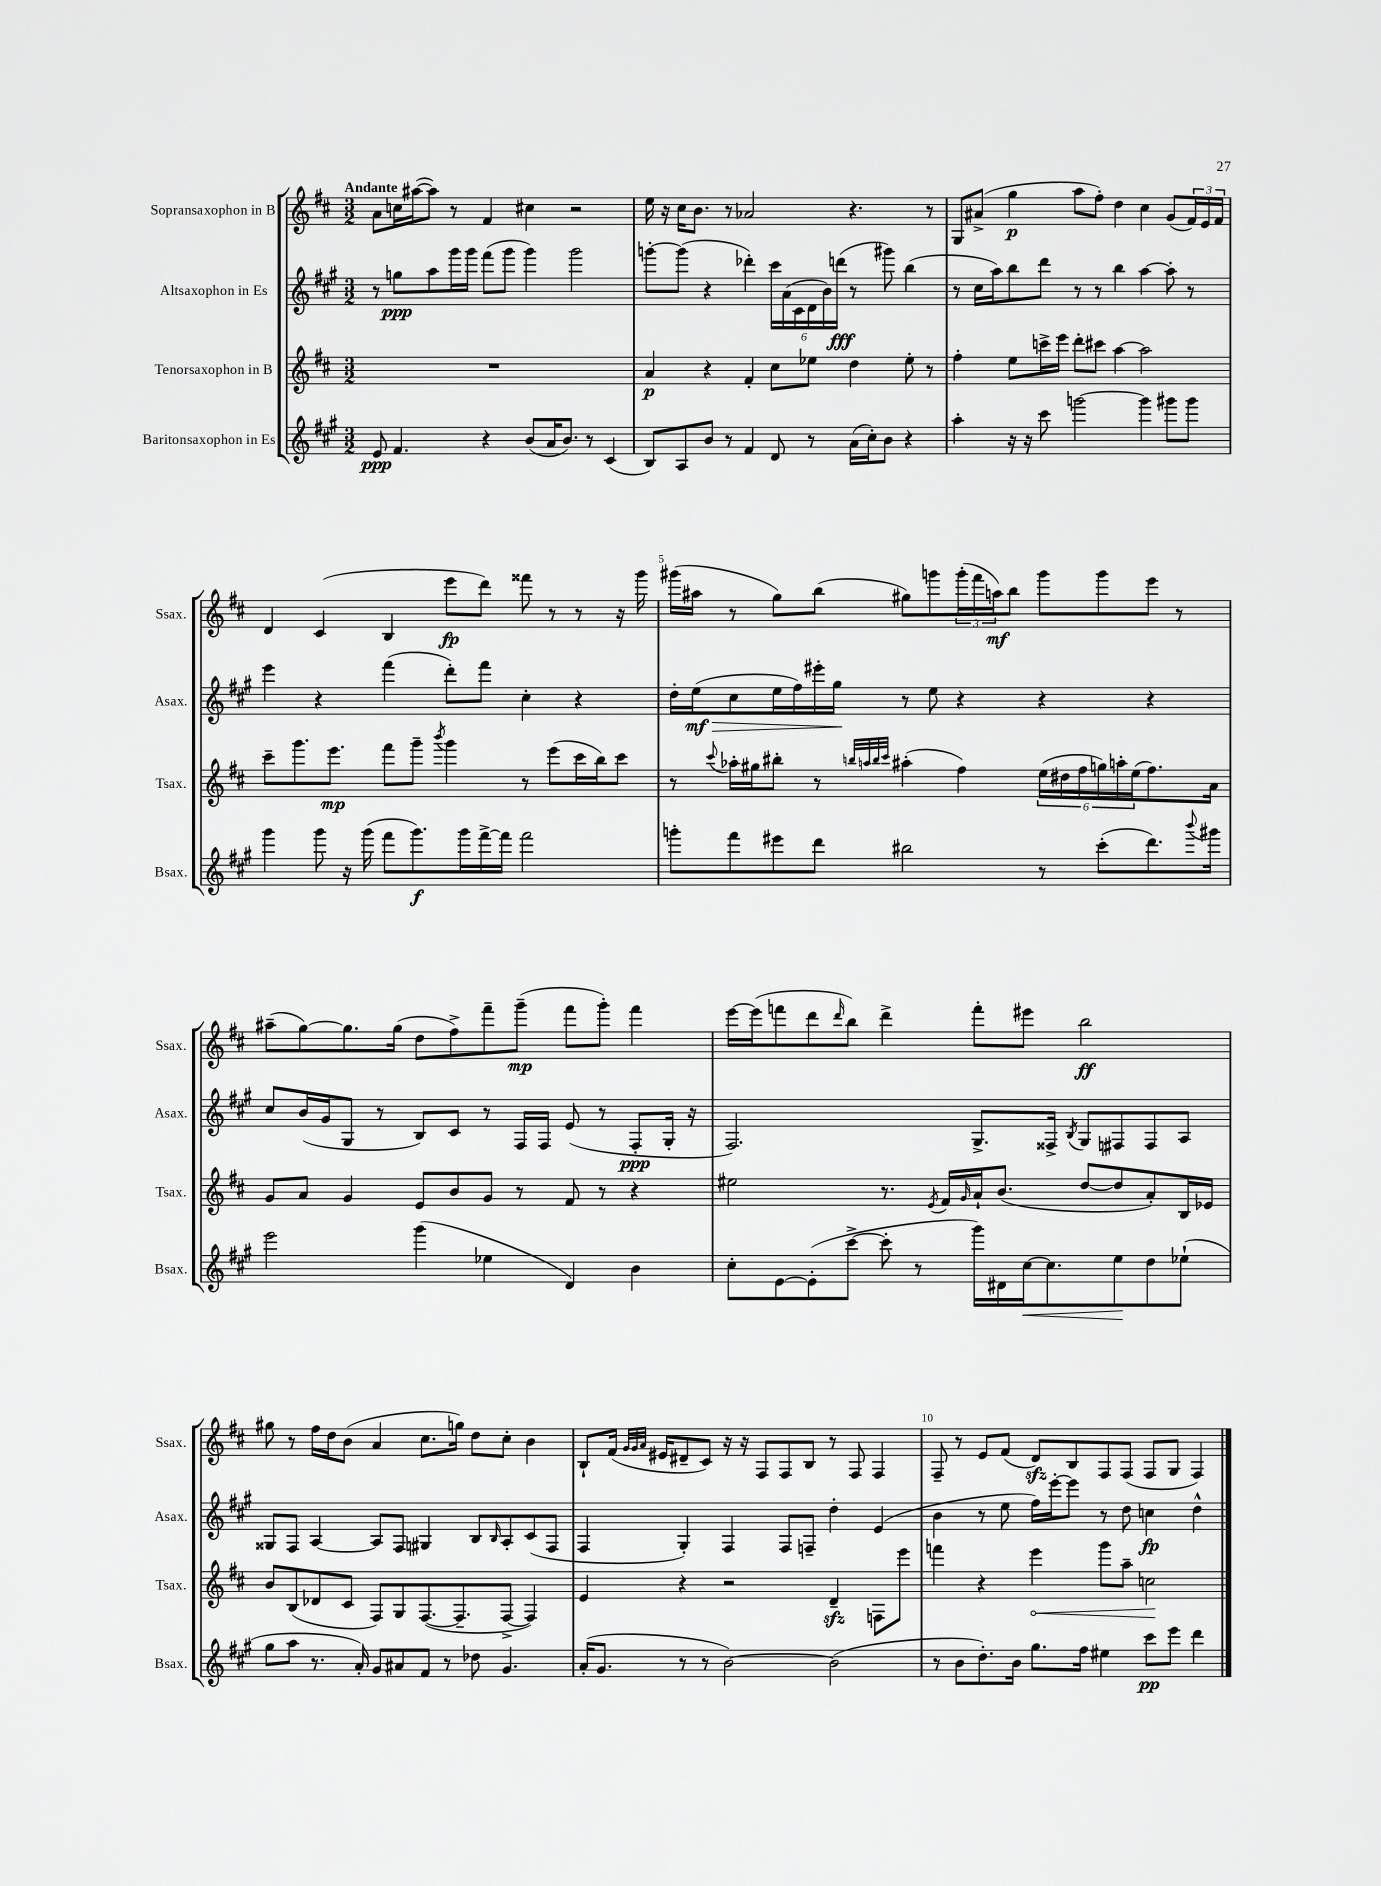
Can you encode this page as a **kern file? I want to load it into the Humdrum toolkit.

**kern	**kern	**kern	**kern
*staff4	*staff3	*staff2	*staff1
*clefG2	*clefG2	*clefG2	*clefG2
*k[f#c#g#]	*k[f#c#]	*k[f#c#g#]	*k[f#c#]
*M3/2	*M3/2	*M3/2	*M3/2
8e	1.r	8r	8a
4.f#	.	8gg	16cc
.	.	.	([16aa#
.	.	8aa	8aa#])
.	.	16ggg#	8r
.	.	16ggg#	.
4r	.	(8fff#	4f#
.	.	8ggg#	.
(8b	.	4ggg#)	4cc#
16a	.	.	.
8.b)	.	.	.
.	.	2ggg#	2r
8r	.	.	.
(4c#	.	.	.
=	=	=	=
8B)	4a	[8ggg'	16ee
.	.	.	16r
8A	.	(8ggg]	16cc#
.	.	.	8.b
8b	4r	4r	.
8r	.	.	8r
4f#	4f#'	4ddd-')	2a-
8d	8cc#	24ccc#	.
.	.	(24a	.
.	.	24c#	.
8r	8ee-	24d	.
.	.	24b)	.
.	.	(24ddd	.
(16a	4dd	8r	4.r
16cc#')	.	.	.
8b	.	8ggg#)	.
4r	8ee-'	(4bb	.
.	8r	.	8r
=	=	=	=
4aa'	4ff#'	8r	8G
.	.	16cc#	(8a#^
.	.	16aa)	.
16r	8ee	8bb	4gg
16r	.	.	.
8ccc#	16ccc^	8ddd	.
.	16eee	.	.
[2ggg	8ddd'	8r	8aa
.	8ccc#	8r	8ff#')
.	[4aa	4bb	4dd
4ggg]	2aa]	[4aa	4cc#
8ggg#	.	8aa']	(8g
8ggg#	.	8r	24f#)
.	.	.	24e
.	.	.	24f#
=	=	=	=
4ggg#	8ccc#~	4eee	4d
.	8.ggg	.	.
8ggg#	.	4r	(4c#
.	8.eee	.	.
16r	.	.	.
(16ggg#	.	.	.
8fff#	8fff#	(4fff#	4B
8.ggg#)	8ggg~	.	.
.	8qbbb	.	.
.	4ggg	8ddd')	8eee
16ggg#	.	.	.
[16fff#^	.	8fff#	8ddd)
16fff#]	.	.	.
2fff#	8r	4cc#'	8fff##
.	(8eee	.	8r
.	16ccc#	4r	8r
.	16bb)	.	.
.	8ccc#	.	16r
.	.	.	16ggg
=	=	=	=
8ggg'	8r	16dd'	(16ggg#
.	.	(16ee	16aa#
.	8qqccc#	.	.
8fff#	16aa-'	8cc#	8r
.	16gg#	.	.
8eee#	8bb#'	16ee	8gg)
.	.	16ff#)	.
8ddd	8r	16eee#'	(8bb
.	.	16gg#	.
.	32qqbb	.	.
.	32qqaa	.	.
.	32qqbb	.	.
.	32qqccc#	.	.
2bb#	(4aa#'	8r	8gg#)
.	.	8ee	8ggg
.	4ff#)	4r	(24ggg'
.	.	.	24fff#
.	.	.	24aa)
.	.	.	8bb
8r	(24ee	4r	8ggg
.	24dd#	.	.
.	24ff#	.	.
(8ccc#'	24gg)	.	8ggg
.	24aa'	.	.
.	(24ee	.	.
8.ddd)	8.ff#)	4r	8eee
.	.	.	8r
8qqbbb	.	.	.
16ggg#	16a	.	.
=	=	=	=
2eee	8g	8cc#	(8aa#~
.	8a	(16b	[8gg)
.	.	16g#	.
.	4g	8G#	8.gg]
.	.	8r	.
.	.	.	(16gg
(4ggg#	8e	8B)	8dd
.	8b	8c#	8ff#^)
4ee-	8g	8r	8fff#~
.	8r	16F#	(8ggg~
.	.	16F#	.
4d)	8f#	(8e	8fff#
.	8r	8r	8ggg')
4b	4r	8F#'	4fff#
.	.	16G#'	.
.	.	16r	.
=	=	=	=
8cc#'	2ee#	2.F#)	[16eee
.	.	.	(16eee]
[8e	.	.	8fff
(8e']	.	.	8ddd
.	.	.	16qqddd
[8ccc#^	.	.	8bb)
8ccc#']	8.r	.	4ddd^
8r	.	.	.
.	8qe	.	.
.	16f#	.	.
.	16qqg	.	.
16ggg#)	16a`	8.G#^	8fff'
16d#	(8.b	.	.
[16cc#	.	.	8eee#
8.cc#]	.	16F##^	.
.	.	8qB	.
.	[8dd	8G#	2bb
8ee	8dd]	8F#	.
8dd	8a')	8F#	.
(8ee-`	16B	8A	.
.	16e-	.	.
=	=	=	=
8gg#	8b	8G##	8gg#
8aa	(8B	8F#	8r
8.r	8d-	[4A	16ff#
.	.	.	16dd
.	8c#	.	(8b
16a')	.	.	.
8g#	8F#)	8A]	4a
8a#	8G	8F#	.
8f#	([8.F#	4G#	8.cc#
8r	.	.	.
.	8.F#~]	.	16gg)
8dd-	.	8B	8dd
.	.	16qqB	.
4.g#	[8F#^	8A'	8cc#'
.	4F#])	(8c#	4b
.	.	8F#	.
=	=	=	=
(16a'	4e	4F#	8B`
8.g#	.	.	.
.	.	.	(16f#
.	.	.	32qqg
.	.	.	32qqg
.	.	.	32qqa
.	.	.	16e#
8r	4r	4G#')	8d#~
8r	.	.	8c#)
[2b)	2r	4F#	16r
.	.	.	16r
.	.	.	8F#
.	.	8F#	8F#
.	.	8F~	8B
(2b]	4d~	4dd'	8r
.	.	.	8F#
.	8F	(4e	4F#
.	8eee	.	.
=	=	=	=
8r	4fff	4b	8F#~
8b	.	.	8r
8.dd')	4r	8r	8e
.	.	8ee	(8f#
16b	.	.	.
8.gg#	4eee	16ff#)	8d)
.	.	[16eee'	.
.	.	8eee]	8B
16ff#	.	.	.
4ee#	8ggg	8r	8F#
.	8aa~	8dd	(8F#
8ccc#	2cc	4cc	8F#
8eee	.	.	8G
4ddd	.	4dd^^	4F#)
==	==	==	==
*-	*-	*-	*-
